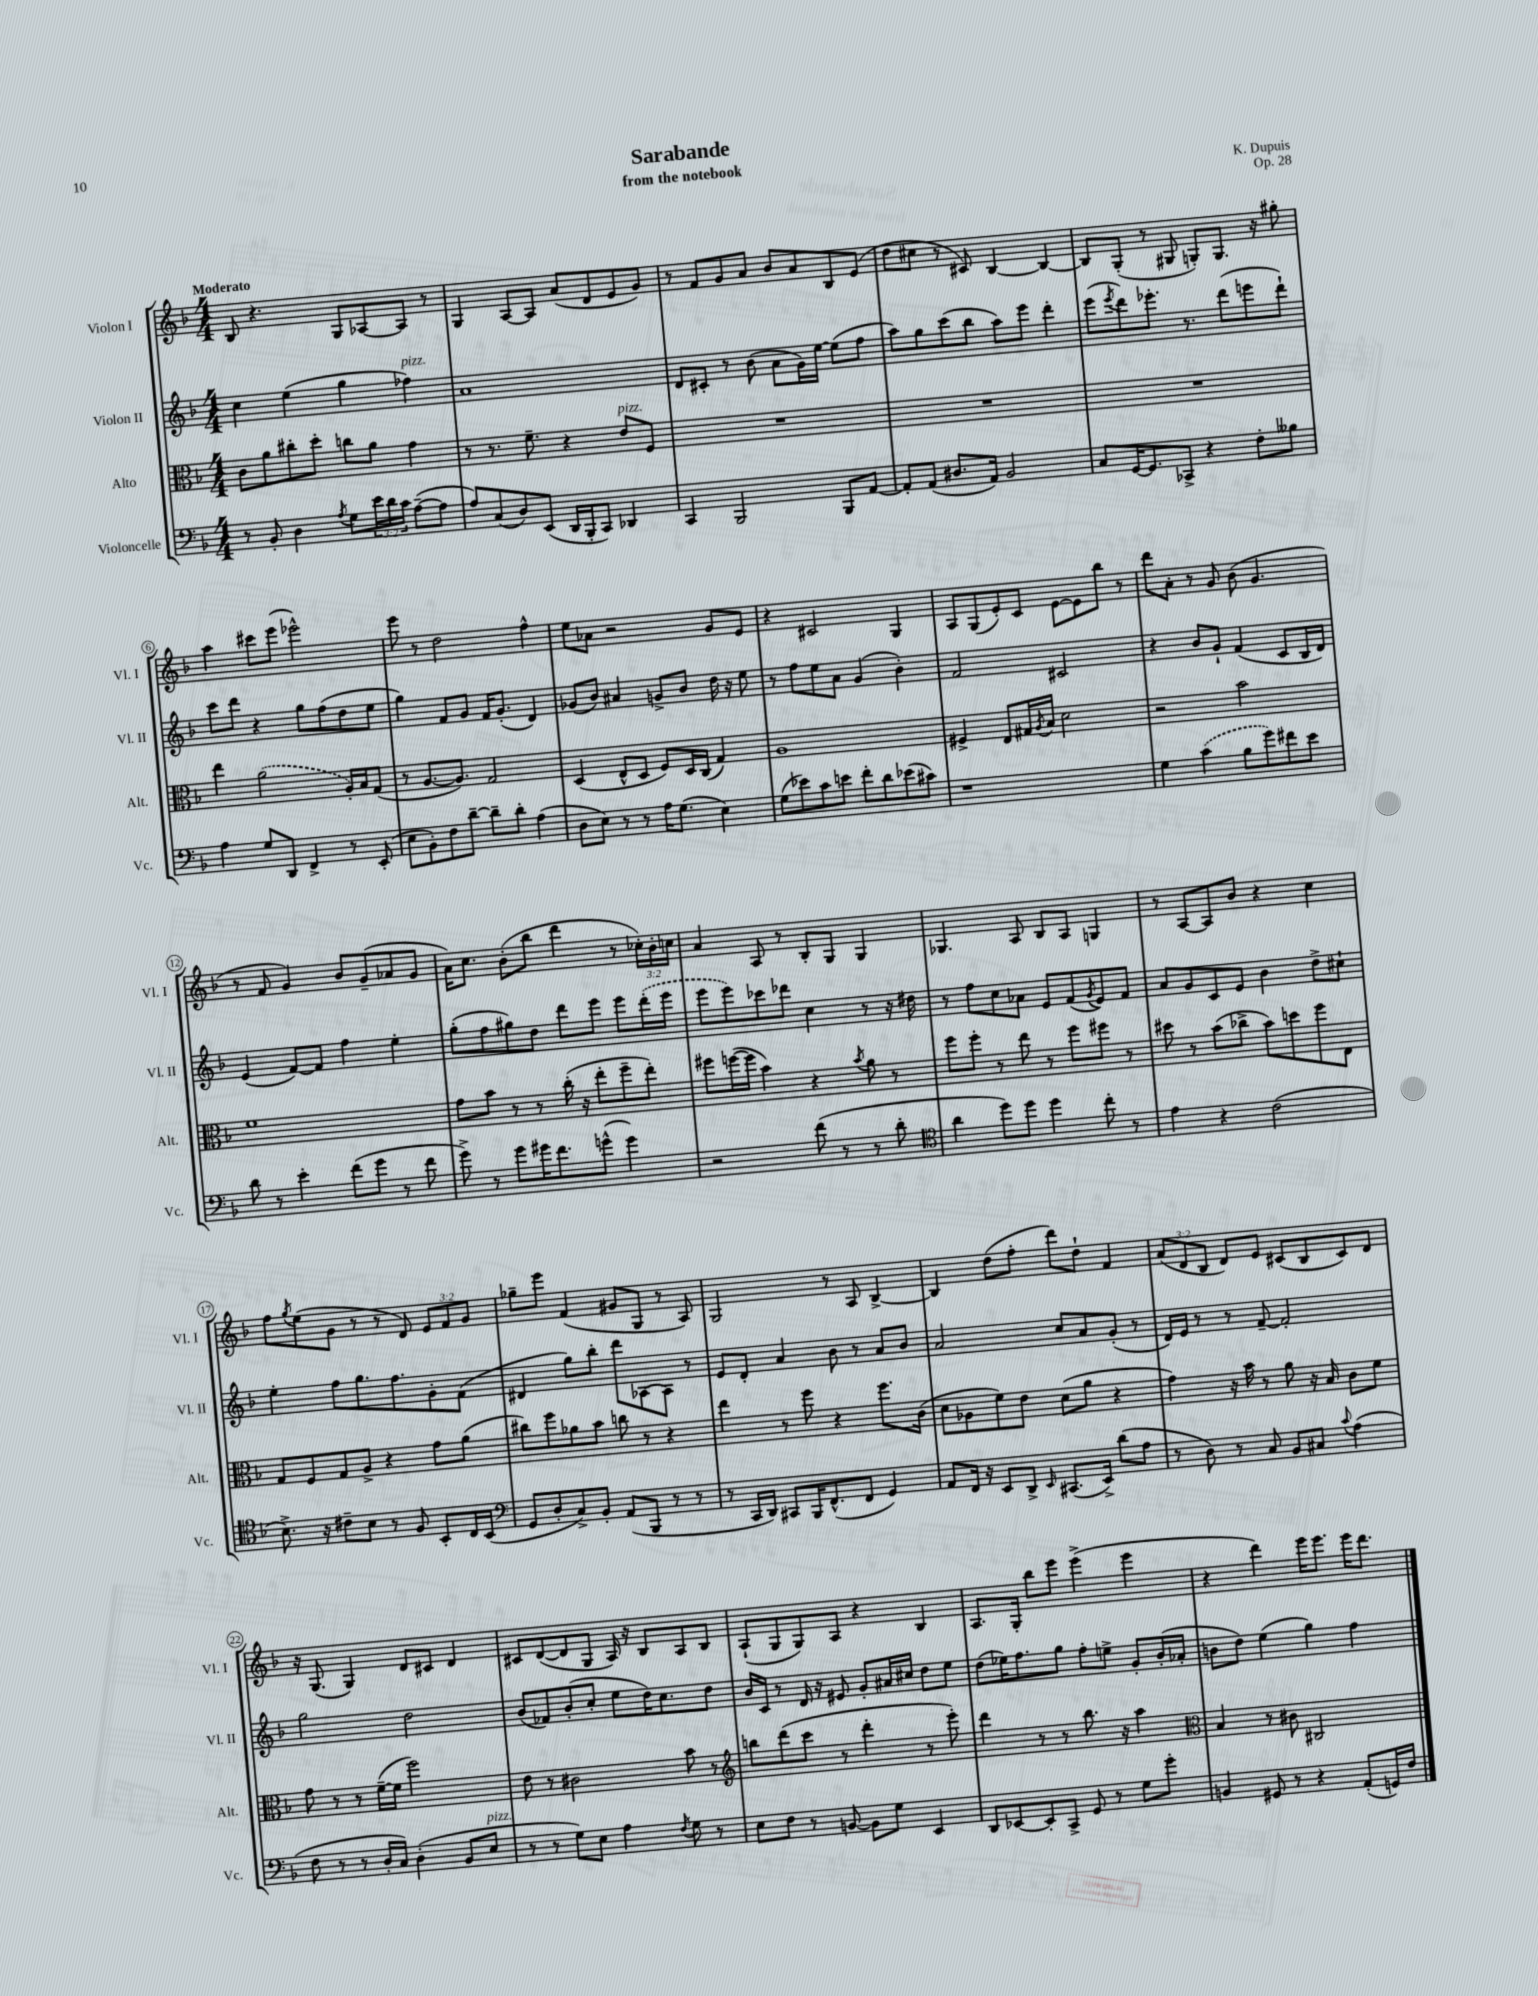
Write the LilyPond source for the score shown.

\header { title = "Sarabande" composer = "K. Dupuis" subtitle = "from the notebook" opus = "Op. 28" }
<<
\new StaffGroup <<
\new Staff = "s0" \with { instrumentName = "Violon I" shortInstrumentName = "Vl. I" } {
    \clef treble \key f \major \numericTimeSignature \time 4/4 \override Staff.TupletNumber.text = #tuplet-number::calc-fraction-text \tempo "Moderato"
    bes8 r4. g8 aes8~ aes8 r8 |
    g4 a8~ a8 a'8( d'8 e'8 g'8) |
    r8 f'8 g'8 a'8 bes'8 a'8 bes8 e'8( |
    d''8 cis''8 r8 cis'8) bes4~ bes4~ |
    bes8 g8-.( r8 gis8 g8-.) g8. r16 gis''8-. |
    a''4 cis'''8 e'''8( ees'''2-^) |
    e'''8 r8 d''2 f''4-^ |
    e''8 aes'8 r2 g'8 e'8 |
    r4 cis'2 g4 |
    a8 g8( e'8-.) c'8 e'8~ e'8 bes''8 r8 |
    d'''8 a'8-. r8 g'8 bes'8( g'4. |
    r8 f'8 g'4) bes'8 g'8--( aes'8 g'8 |
    a'16) c''8. bes'8-.( bes''8 d'''4 r8 \tuplet 3/2 { ces''16-.) bes'16-. c''16 } |
    a'4 a8 r8 bes8-. g8 g4 |
    ges4. a8 bes8 a8 g4 |
    r8 a8~ a8 bes'8 r4 c''4 |
    f''8 \acciaccatura { g''8 } e''8( g'8 r8 r8 d'8) \tuplet 3/2 { e'8 f'8 g'8 } |
    ges''8-- e'''8 f'4( gis'8 g8 r8 a8) |
    g2 r8 a8 bes4~-> |
    bes4 d''8( f''8-. d'''8) d''8-! f'4 |
    \tuplet 3/2 { a'8( d'8 bes8 } d'8) e'8 cis'8( bes8 cis'8) d'8 |
    r16 g8.( g4) d'8 cis'8 d'4 |
    cis'8 d'8~( d'8 g8 a16) r16 bes8 a8 bes8 |
    a8-!( g8 g8) a8 r4 bes4 |
    a8. g16-. bes''8 e'''8 e'''4->( e'''4 |
    r4 d'''4) e'''16 e'''8. e'''16 d'''8. \bar "|." |
}
\new Staff = "s1" \with { instrumentName = "Violon II" shortInstrumentName = "Vl. II" } {
    \clef treble \key f \major \numericTimeSignature \time 4/4
    c''4 e''4( g''4 fes''4^\markup { \italic "pizz." }) |
    a'1 |
    d'8 cis'8-. r8 bes'8( a'8 g'16) e''16~ e''8( f''8 |
    a''8) g''8 c'''8( bes''8 a''8) e'''8 d'''4-. |
    e'''8( \acciaccatura { e'''8 } d'''8) ees'''8.-. r8. d'''8( e'''8 d'''8-!) |
    c'''8 d'''8 r4 g''8 f''8( d''8 e''8 |
    g''4) f'8 g'8 f'16 g'8.-.( d'4) |
    ges'8( bes'8) ais'4 g'8-> bes'8 d''16 r16 e''8 |
    r8 f''8 e''8 a'8 g'4( bes'4-.) |
    f'2 cis'2 |
    r4 bes'8 g'8-! f'4( c'8 bes16 d'16) |
    e'4( f'8~) f'8 f''4 e''4-. |
    g''8-.( f''8 gis''8) d''8 d'''8 e'''8 e'''8 \once \slurDashed d'''16-.( e'''16 |
    e'''8 e'''8) ces'''8 des'''8 c''4 r8 r16 dis''16 |
    r8 f''8 c''8 aes'8 e'8 f'8( \acciaccatura { g'8 } e'8) f'8 |
    a'8 g'8 c'8 e'8 bes'4 d''8-> cis''8-! |
    e''4-. f''8 g''8. f''8. g'8-. f'8( |
    dis'4 g''8) bes''8-. d'''8 aes8~ aes8 r8 |
    e'8 d'8-. a'4 bes'8 r8 a'8 bes'8 |
    a'2 c''8 a'8 g'8-.( r8 |
    d'16) e'16 r8 r8 f'8~-- f'2-. |
    g''2 d''2 |
    bes'8( fes'8) bes'8-.( c''8-. e''8 d''16) c''8. d''8 |
    bes'16 c'16 r8 d'16 r16 eis'8 g'8-. ais'16 cis''16 d''8 e''8 |
    d''8( ees''16) f''8. g''8 f''8-. e''8-> g'8-. bes'16-.( aes'16-. |
    b'8 d''8) e''4( g''4) f''4 \bar "|." |
}
\new Staff = "s2" \with { instrumentName = "Alto" shortInstrumentName = "Alt." } {
    \clef alto \key f \major \numericTimeSignature \time 4/4
    c'8 a'8 cis''8-. d''8-. c''8 a'8 g'4 |
    r8 r8. f'8.-- r4 e'8^\markup { \italic "pizz." } f8 |
    R1 |
    R1 |
    R1 |
    e''4 \once \slurDashed a'2( a16-.) bes16 g8( |
    r8 a8.~ a8.) g2 |
    d4( e8-^ d8 f8) d16 c16( g4) |
    a1 |
    fis4-> e8 gis16 \acciaccatura { a8 } bes16 d'2 |
    r2 bes'2 |
    f'1 |
    g'8 bes'8 r8 r8 c''16-.( r16 e''8-. f''8-- e''8-.) |
    fis''8 f''16~( f''16 bes'4) r4 \acciaccatura { bes'8 } a'8 r8 |
    f''8 f''8-. r8 e''8 r8 f''8 fis''8 r8 |
    dis''8 r8 bes'8( ces''8-> bes'8) d''8 f''8 e8 |
    g8 f8 g8 a8-> r4 g'8 a'8( |
    cis''8) f''8 aes'8 bes'8 c''8 r8 r4 |
    e''4 r8 f''8 r4 f''8. c'16( |
    d'8 aes8 f'8) e'8 d'8( a'8 r4 |
    g'4) r16 bes'16 r8 a'8 r16 bes16 c'8 f'8 |
    g'8 r8 r8 f'16~--( f'16 f''2) |
    e'8 r8 cis'2 bes'8 r8 |
    \clef treble b''8 d'''8( c'''8 r8 d'''4-. r8 e'''8-.) |
    d'''4 r8 r8 bes''8. r16 a''4 |
    \clef alto bes4 r8 cis'8 cis2 \bar "|." |
}
\new Staff = "s3" \with { instrumentName = "Violoncelle" shortInstrumentName = "Vc." } {
    \clef bass \key f \major \numericTimeSignature \time 4/4 \override Staff.TupletNumber.text = #tuplet-number::calc-fraction-text
    r8 bes,8-. d4 \acciaccatura { a8 } g8 \tuplet 3/2 { e'16 d'16 c'16 } a8~--( a8 |
    a8) c8( d8) e,8( d,16 bes,,16-. c,8) des,4 |
    c,4 bes,,2 bes,,8 a,8~ |
    a,8-. a,8( dis8. a,16) bes,2 |
    c8 g,16~ g,8. ces,8-> r4 f8-. beses8 |
    a4 g8 d,8 f,4-> r8 e,8-.( |
    e8 bes,8-.) f8 d'8~-- d'8-- d'8-. a4( |
    d8 e8) r8 r8 a16 g8.( e4) |
    g8( ees'8) c'8 e'8 f'8-. d'8 ees'8( cis'8) |
    r1 |
    g4 \once \slurDashed c'4( bes8 g'8) fis'8 e'8 |
    d'8 r8 e'4-. f'8( g'8 r8 f'8 |
    g'8->) r8 g'8 gis'16 f'8. g'8-^( g'4) |
    r2 f'8( r8 r8 d'8-. |
    \clef tenor a'4 d''8) d''8 d''4 c''8-. r8 |
    e'4 r4 c'2( |
    bes8.->) r16 cis'8-- bes8 r8 f8 bes,8-. c16 bes,16( |
    \clef bass g,8 d8-. c8->) bes,8-. a,8( bes,,8 r8 r8 |
    r8 c,16 d,16) cis,8 bes,,16 f,8.-^( f,8 g,4) |
    a,8 f,16 r16 e,8 d,8-> \grace { e,16 } cis,8.( e,16->) d'8( a8 |
    r8 d8) r8 c8 bes,8 cis8 \appoggiatura { c'8 } a4( |
    f8 r8 r8 d16-. c16) d4-.( bes,8 e8^\markup { \italic "pizz." } |
    r8 r8 g8) e8 a4 \acciaccatura { f8 } g8 r8 |
    e8 f8 r8 b,8~ b,8 g8 e,4 |
    d,8 ees,8~ ees,8-. c,8-> g,8 r8 g8 g'8-. |
    b,4 gis,8 r8 r4 a,8-.( g,16) f16 \bar "|." |
}
>>
>>
\layout { \context { \Score \override BarNumber.stencil = #(make-stencil-circler 0.1 0.3 ly:text-interface::print) } }
